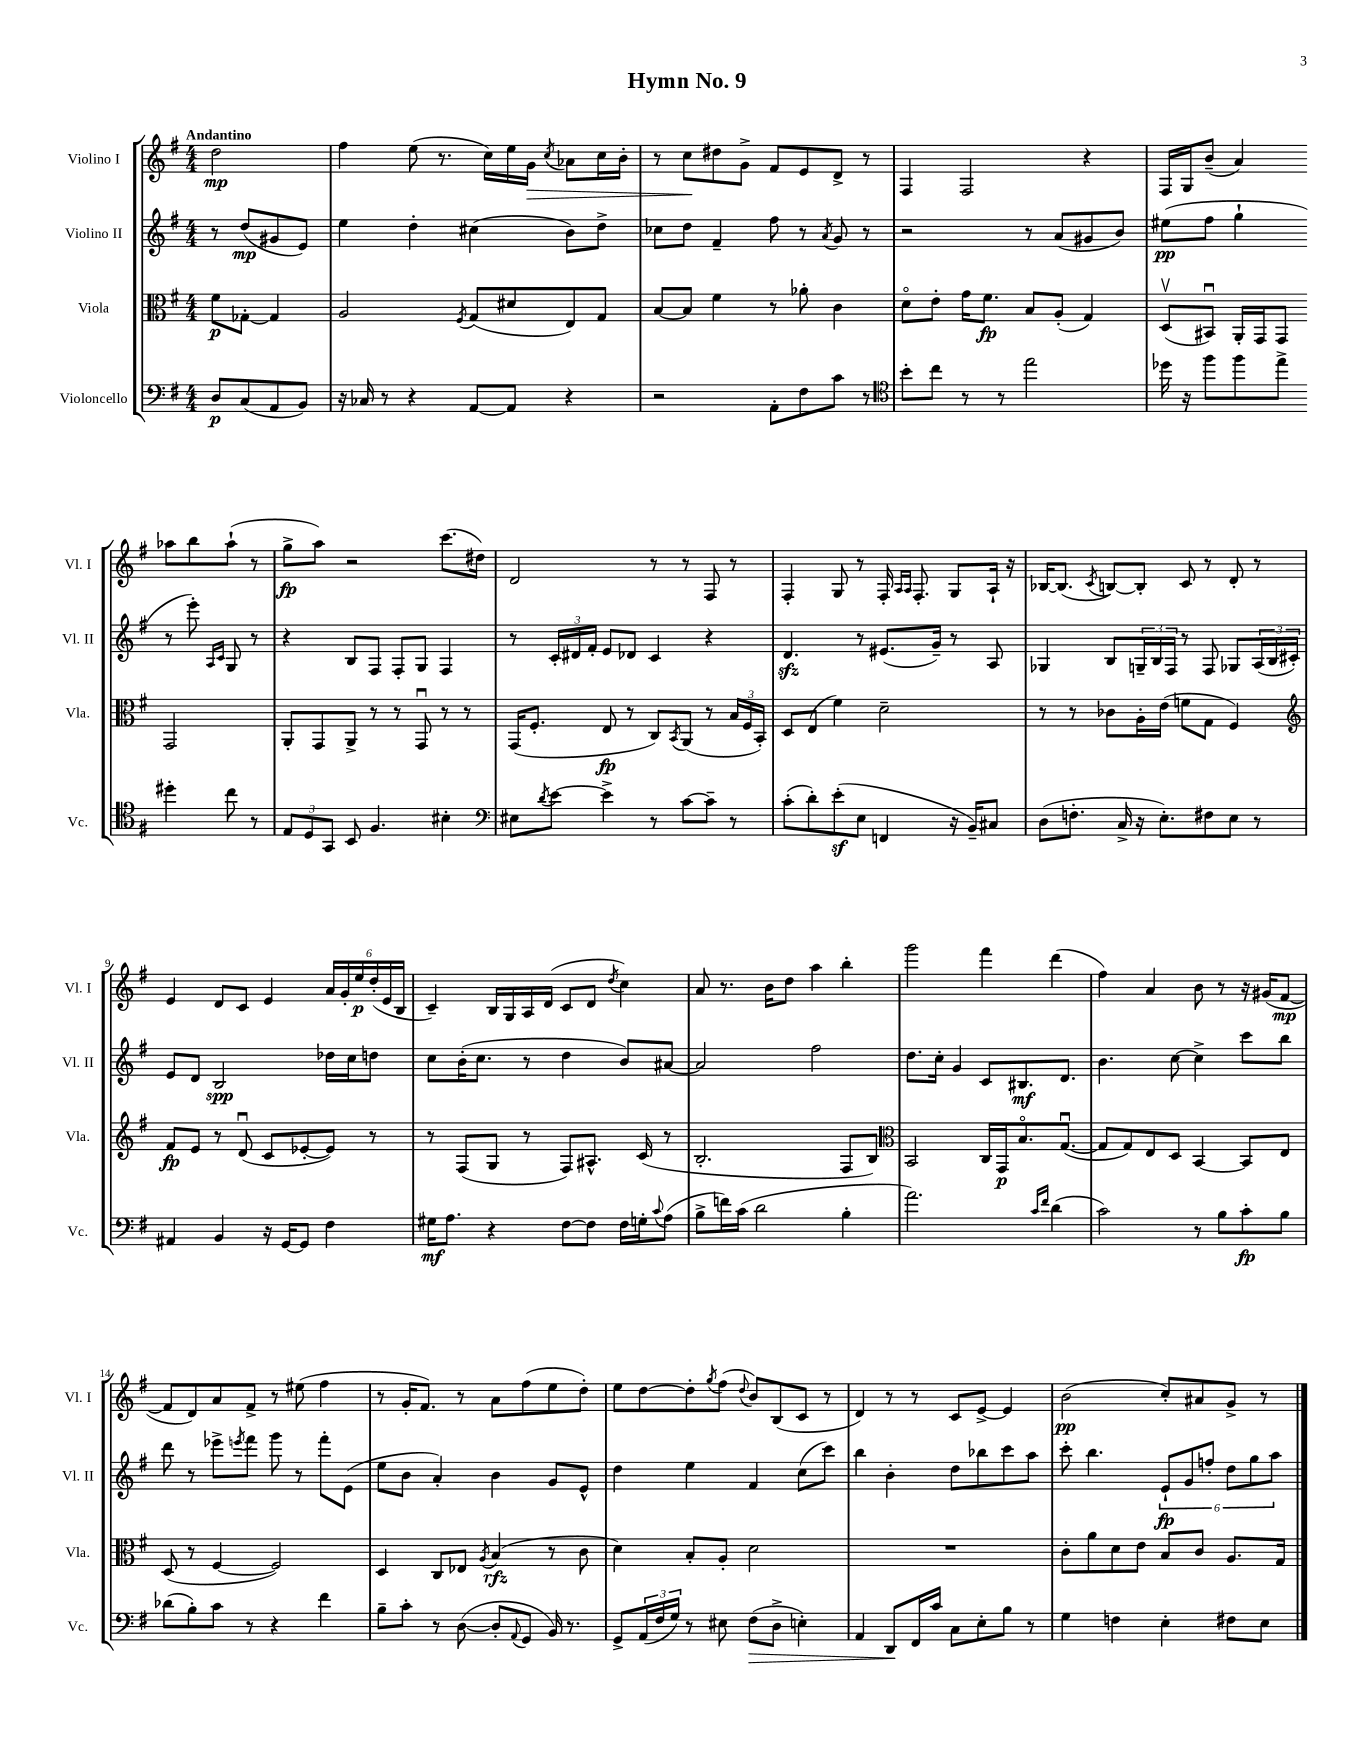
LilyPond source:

\header { title = "Hymn No. 9" }
<<
\new StaffGroup <<
\new Staff = "s0" \with { instrumentName = "Violino I" shortInstrumentName = "Vl. I" } {
    \clef treble \key g \major \numericTimeSignature \time 4/4 \partial 2 \tempo "Andantino"
    d''2\mp |
    fis''4 e''8( r8. c''16) e''16 g'16\> \acciaccatura { c''8 } aes'8 c''16 b'16-. |
    r8 c''8\! dis''8 g'8-> fis'8 e'8 d'8-> r8 |
    fis4 fis2 r4 |
    fis16 g16 b'8--( a'4) aes''8 b''8 aes''8-!( r8 |
    g''8->\fp a''8) r2 c'''8.( dis''16) |
    d'2 r8 r8 fis8 r8 |
    fis4-. g8 r8 fis16-. \grace { a16 a16 } fis8.-. g8 a16-! r16 |
    bes16~ bes8.( \acciaccatura { c'8 } b8~) b8-. c'8 r8 d'8-. r8 |
    e'4 d'8 c'8 e'4 \tuplet 6/4 { a'16 g'16-. e''16\p d''16-.( e'16 b16 } |
    c'4--) b16 g16 a16 d'16( c'8 d'8 \acciaccatura { d''8 } c''4) |
    a'8 r8. b'16 d''8 a''4 b''4-. |
    g'''2 fis'''4 d'''4( |
    fis''4) a'4 b'8 r8 r16 gis'16( fis'8~\mp |
    fis'8 d'8) a'8 fis'8-> r8 eis''8( fis''4 |
    r8 g'16-. fis'8.) r8 a'8 fis''8( e''8 d''8-.) |
    e''8 d''8~ d''8-. \acciaccatura { g''8 } fis''8( \appoggiatura { d''8 } b'8) b8( c'8 r8 |
    d'4) r8 r8 c'8 e'8~-> e'4 |
    b'2\pp( c''8-.) ais'8 g'8-> r8 \bar "|." |
}
\new Staff = "s1" \with { instrumentName = "Violino II" shortInstrumentName = "Vl. II" } {
    \clef treble \key g \major \numericTimeSignature \time 4/4 \partial 2
    r8 d''8\mp( gis'8 e'8) |
    e''4 d''4-. cis''4( b'8) d''8-> |
    ces''8 d''8 fis'4-- fis''8 r8 \acciaccatura { a'8 } g'8 r8 |
    r2 r8 a'8( gis'8 b'8) |
    eis''8\pp( fis''8 g''4-! r8 e'''8-.) \grace { a16 c'16 } g8 r8 |
    r4 b8 fis8 fis8-. g8 fis4 |
    r8 \tuplet 3/2 { c'16-. dis'16 fis'16-. } e'8 des'8 c'4 r4 |
    d'4.\sfz r8 eis'8.( g'16--) r8 a8 |
    ges4 b8 \tuplet 3/2 { g16-- b16 fis16 } r8 fis8 ges8 \tuplet 3/2 { a16( b16 cis'16-.) } |
    e'8 d'8 b2\spp des''16 c''16 d''8 |
    c''8 b'16-.( c''8. r8 d''4 b'8) ais'8~ |
    ais'2 fis''2 |
    d''8. c''16-. g'4 c'8 bis8.\mf d'8. |
    b'4. c''8~ c''4-> c'''8 b''8 |
    d'''8 r8 ees'''8-> \acciaccatura { e'''8 } fis'''8 g'''8 r8 fis'''8-. e'8( |
    e''8 b'8 a'4-.) b'4 g'8 e'8-^ |
    d''4 e''4 fis'4 c''8( c'''8) |
    b''4 b'4-. d''8 bes''8 c'''8 a''8 |
    c'''8-. b''4. \tuplet 6/4 { e'8-!\fp g'8 f''8-. d''8 g''8 a''8 } \bar "|." |
}
\new Staff = "s2" \with { instrumentName = "Viola" shortInstrumentName = "Vla." } {
    \clef alto \key g \major \numericTimeSignature \time 4/4 \partial 2
    fis'8\p ges8~-. ges4 |
    a2 \acciaccatura { fis8 } g8( dis'8 e8) g8 |
    b8~ b8 fis'4 r8 aes'8-. c'4 |
    d'8\flageolet e'8-. g'16 fis'8.\fp b8 a8-.( g4) |
    d8\upbow( bis,8\downbow) a,16-. g,16 g,8 g,2 |
    a,8-. g,8 a,8-> r8 r8 g,8\downbow r8 r8 |
    g,16( fis8.-. e8\fp r8 c8) \acciaccatura { b,8 } a,8( r8 \tuplet 3/2 { b16 fis16 b,16-.) } |
    d8 e8( fis'4) d'2-- |
    r8 r8 ces'8 a16-. e'16( f'8 g8 fis4) |
    \clef treble fis'8\fp e'8 r8 d'8\downbow( c'8 ees'8~-. ees'8) r8 |
    r8 fis8( g8 r8 fis8) ais8.-^ c'16( r8 |
    b2.-. fis8 b8) |
    \clef alto b,2 c16 g,16\p b8.\flageolet g8.~\downbow( |
    g8 g8) e8 d8 b,4~ b,8 e8 |
    d8( r8 fis4~ fis2) |
    d4 c8 ees8 \acciaccatura { a8 } b4\rfz( r8 c'8 |
    d'4) b8-. a8-. d'2 |
    R1 |
    c'8-. a'8 d'8 e'8 b8 c'8 a8. g16 \bar "|." |
}
\new Staff = "s3" \with { instrumentName = "Violoncello" shortInstrumentName = "Vc." } {
    \clef bass \key g \major \numericTimeSignature \time 4/4 \partial 2
    d8\p c8( a,8 b,8) |
    r16 ces16 r8 r4 a,8~ a,8 r4 |
    r2 a,8-. fis8 c'8 r8 |
    \clef tenor b'8-. c''8 r8 r8 e''2 |
    des''16 r16 fis''8 fis''8 e''8-> dis''4-. c''8 r8 |
    \tuplet 3/2 { e8 d8 g,8 } b,8 fis4. bis4-. |
    \clef bass eis8 \acciaccatura { d'8 } e'8~ e'4-> r8 c'8~ c'8-- r8 |
    c'8-.( d'8-.) e'8-.\sf( e8 f,4 r16 b,16--) cis8 |
    d8( f8.-. c16-> r16 e8.-.) fis8 e8 r8 |
    ais,4 b,4 r16 g,16~ g,8 fis4 |
    gis16\mf a8. r4 fis8~ fis8 fis16 g16-. \appoggiatura { c'8 } a8( |
    b8-> f'16) c'16( d'2 b4-. |
    a'2.) \grace { c'16 fis'16 } d'4( |
    c'2) r8 b8 c'8-.\fp b8 |
    des'8( b8-.) c'8 r8 r4 fis'4 |
    b8-- c'8-. r8 d8~( d8-. \appoggiatura { a,8 } g,8 b,16) r8. |
    g,8-> \tuplet 3/2 { a,16( fis16 g16) } r8 eis8 fis8\>( d8-> e4-.) |
    a,4 d,8\! fis,16 c'16 c8 e8-. b8 r8 |
    g4 f4 e4-. fis8 e8 \bar "|." |
}
>>
>>
